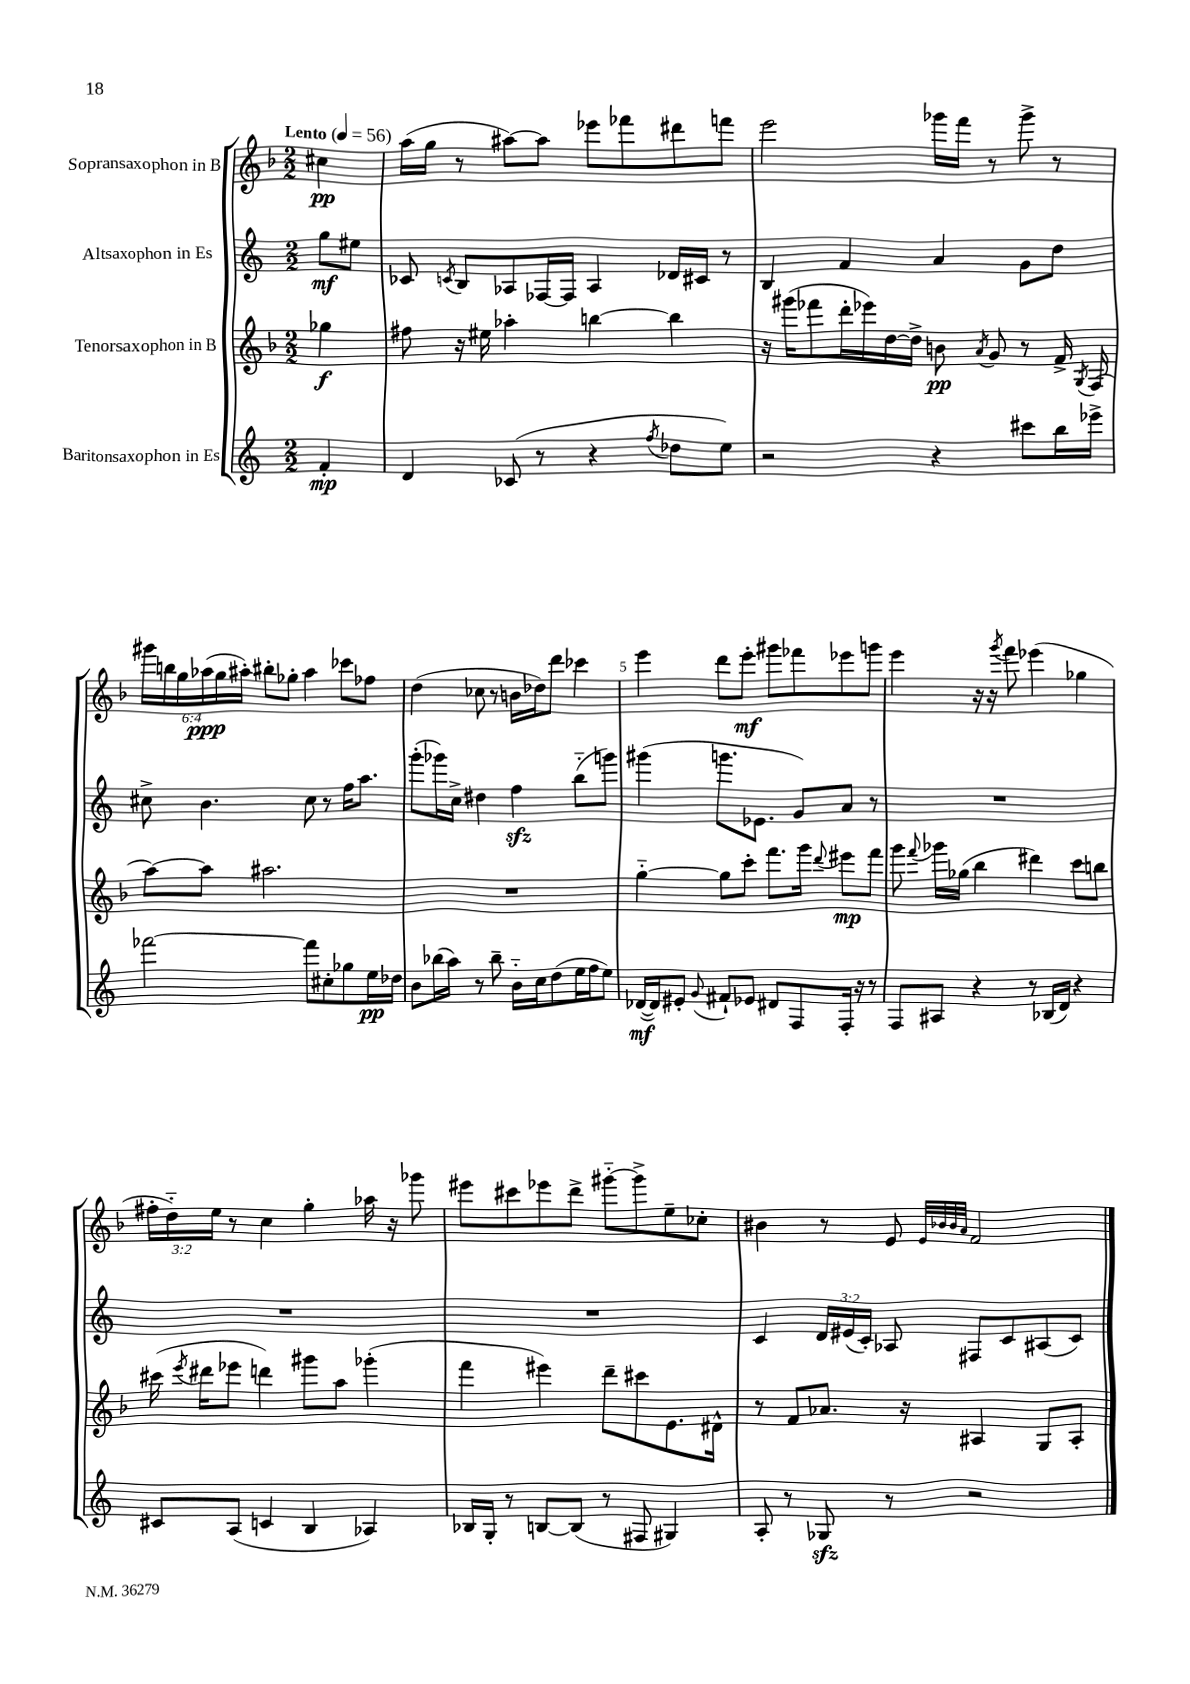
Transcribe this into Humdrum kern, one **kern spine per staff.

**kern	**kern	**kern	**kern
*staff4	*staff3	*staff2	*staff1
*clefG2	*clefG2	*clefG2	*clefG2
*k[]	*k[b-]	*k[]	*k[b-]
*M2/2	*M2/2	*M2/2	*M2/2
*MM56	*MM56	*MM56	*MM56
4f'	4gg-	8gg	4cc#
.	.	8ee#	.
=	=	=	=
4d	8ff#	8c-	(16aa
.	.	.	16gg
.	.	8qc	.
.	16r	8B	8r
.	16ee#	.	.
(8c-	4aa-'	8A-	[8aa#)
8r	.	[16F-	8aa#]
.	.	16F-]	.
4r	[4bb	4A-	8eee-
.	.	.	8fff-
8qff	.	.	.
8dd-	4bb]	16d-	8ddd#
.	.	16c#	.
8ee)	.	8r	8fff
=	=	=	=
2r	16r	4B	2eee
.	(16ggg#	.	.
.	8fff-	.	.
.	16ddd'	4f	.
.	16eee-)	.	.
.	[16dd	.	.
.	16dd^]	.	.
4r	8b	4a	16ggg-
.	.	.	16fff
.	8qa	.	.
.	8g	.	8r
8ccc#	8r	8g	8ggg-^
16bb	16f^	8dd	8r
.	8qG	.	.
16eee-^	(16F	.	.
=	=	=	=
[2fff-	[8aa)	8cc#^	24ggg#
.	.	.	24bb
.	.	.	24gg
.	8aa]	4.b	(24aa-
.	.	.	24gg
.	.	.	24aa#')
.	2.aa#	.	8bb#'
.	.	.	8gg-'
8fff-]	.	8cc#	4aa#
8cc#'	.	8r	.
8gg-	.	16ff	8ccc-
.	.	8.aa	.
16ee	.	.	8ff-
16dd-	.	.	.
=	=	=	=
8b	1r	(8ggg'	(4dd
(16bb-	.	16ggg-)	.
16aa)	.	16cc^	.
8r	.	4dd#	8cc-
8bb-~	.	.	8r
16b'~	.	4ff	16b
16cc	.	.	16dd-)
(8dd	.	.	8ddd
16ee	.	(8bb'~	4ccc-
16ff	.	.	.
8ee)	.	8ggg)	.
=	=	=	=
([16d-	[4gg'~	(4ggg#	4eee
16d-])	.	.	.
8e#'	.	.	.
8qqg	.	.	.
8f#`	8gg]	8.ggg	8ddd
8e-	8ccc'	.	8eee'
.	.	8.e-	.
8d#	8.fff	.	8ggg#
8F	.	8g)	8fff-
.	16ggg	.	.
.	8qqddd	.	.
16F'	8eee#	8a	8eee-
16r	.	.	.
8r	8fff	8r	8ggg
=	=	=	=
8F	8ggg	1r	4eee
.	8qqfff	.	.
8A#	16ggg-	.	.
.	(16gg-	.	.
4r	4bb-	.	16r
.	.	.	16r
.	.	.	8qggg
.	.	.	8fff
8r	4ddd#)	.	(4eee-
(16B-	.	.	.
16d)	.	.	.
4r	8ccc	.	4gg-
.	8bb	.	.
=	=	=	=
8c#	(16ccc#	1r	24ff#'
.	.	.	24dd'~)
.	8qeee	.	.
.	16ddd#	.	.
.	.	.	24ee
(8A	8eee-	.	8r
4c	4ddd)	.	4cc
4B	8ggg#	.	4gg'
.	8aa	.	.
4A-)	(4ggg-'	.	16aa-
.	.	.	16r
.	.	.	8ggg-
=	=	=	=
16B-	4fff	1r	8eee#
16G'	.	.	.
8r	.	.	8ccc#
[8B	4eee#)	.	8eee-
(8B]	.	.	8ddd^
8r	8ddd~	.	[8ggg#'~
8F#	8ccc#	.	8ggg#^]
4G#)	8.e	.	8ee~
.	.	.	8cc-'
.	16d#^^	.	.
=	=	=	=
8A'	8r	4c	4b#
8r	8f	.	.
8G-	8.a-	24d	8r
.	.	(24e#	.
.	.	24c')	.
8r	.	8A-	8e
.	16r	.	.
.	.	.	32qqe
.	.	.	32qqb-
.	.	.	32qqb-
.	.	.	32qqa
2r	4A#	8F#	2f
.	.	8c	.
.	8G	(8A#	.
.	8A#'	8c)	.
==	==	==	==
*-	*-	*-	*-
